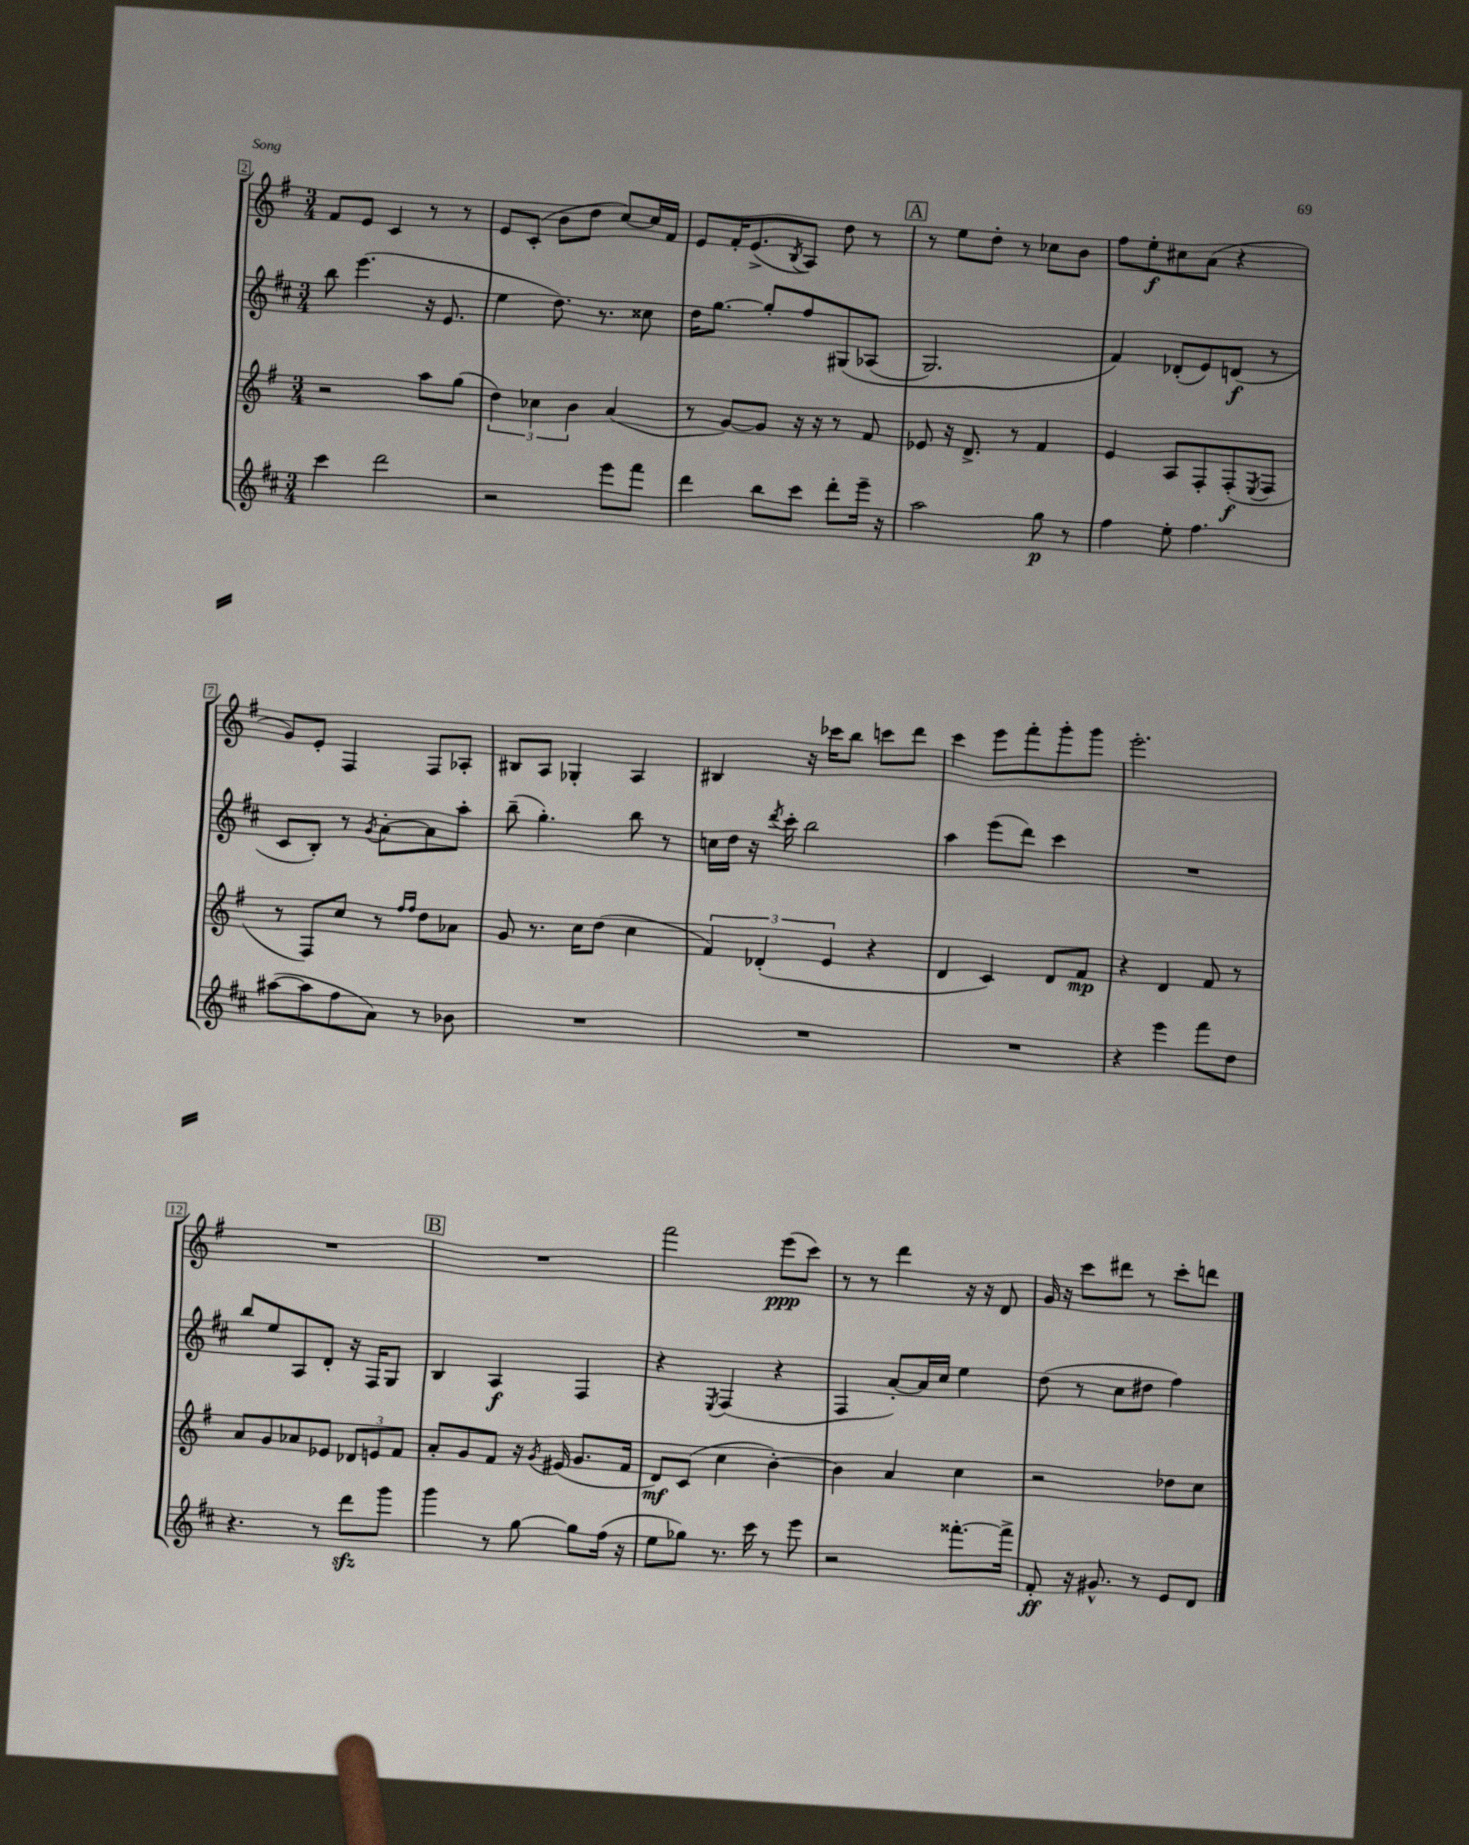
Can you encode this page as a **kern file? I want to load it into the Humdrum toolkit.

**kern	**kern	**kern	**kern
*staff4	*staff3	*staff2	*staff1
*clefG2	*clefG2	*clefG2	*clefG2
*k[f#c#]	*k[f#]	*k[f#c#]	*k[f#]
*M3/4	*M3/4	*M3/4	*M3/4
4ccc#	2r	8bb	8f#
.	.	(4.eee	8e
2ddd	.	.	4c
.	8aa	16r	8r
.	.	8.e	.
.	(8gg	.	8r
=	=	=	=
2r	6dd)	4ee	8e
.	.	.	(8c'
.	6cc-	.	.
.	.	8.dd)	8b
.	6b	.	.
.	.	.	8dd
.	.	8.r	.
8eee	(4a	.	[8cc)
8fff#	.	8cc##	16cc]
.	.	.	16f#
=	=	=	=
4ddd	8r	16dd	8e
.	.	[8.gg	.
.	[8g)	.	16f#'
.	.	.	(8.e^
8bb	8g]	8gg']	.
.	.	.	8qB
8ccc#	16r	8ff#	8A)
.	16r	.	.
8ddd'	8r	&(8G#	8dd
16eee~	8f#	(8A-	8r
16r	.	.	.
=	=	=	=
2aa	8e-	2.G)	8r
.	16r	.	8ee
.	8.d^	.	.
.	.	.	8dd'
.	8r	.	8r
8gg	4f#	.	8cc-
8r	.	.	8b
=	=	=	=
4ff#	4e	4f#&)	8ff#
.	.	.	8ee'
8ee'	8A	(8d-'	8cc#
4.ff#	8F#'	8e)	(8a
.	(8F#'	(8d	4r
.	8qE	.	.
.	8F#	8r	.
=	=	=	=
([8aa#	8r	8c#	8g)
8aa#]	8F#)	8B')	8e'
8ff#	8cc	8r	4F#
.	.	8qg	.
8a)	8r	[8a'	.
.	16qqff#	.	.
.	16qqff#	.	.
8r	8dd	8a]	8F#
8b-	8a-	8aa'	8A-'
=	=	=	=
2.r	8g	(8bb~	8B#
.	8.r	4.gg')	8A
.	.	.	4G-'
.	16cc	.	.
.	(8dd	.	.
.	4cc	8bb	4A
.	.	8r	.
=	=	=	=
2.r	6f#)	16cc	4B#
.	.	16dd	.
.	.	16r	.
.	(6d-'	.	.
.	.	8qddd	.
.	.	16ccc#'	.
.	.	2bb	16r
.	.	.	16ccc-
.	6e	.	.
.	.	.	8bb
.	4r	.	8ccc
.	.	.	8ddd
=	=	=	=
2.r	4d	4aa	4ccc
.	4c)	(8eee	8eee
.	.	8ddd)	8fff#'
.	8d	4ccc#	8ggg'
.	8f#	.	8ggg
=	=	=	=
4r	4r	2.r	2.eee'
4eee	4d	.	.
8fff#	8f#	.	.
8dd	8r	.	.
=	=	=	=
4.r	8a	8bb	2.r
.	8g	8ee	.
.	8a-	8A	.
8r	8e-	8d'	.
8ddd	12d-	16r	.
.	.	16F#	.
.	12e	.	.
8ggg	.	8G	.
.	12f#	.	.
=	=	=	=
4ggg	8a'	4B	2.r
.	8g	.	.
8r	8f#	4A	.
[8gg	16r	.	.
.	8qg	.	.
.	(16e#	.	.
8gg]	8.g	4F#	.
(16ff#	.	.	.
16r	16f#	.	.
=	=	=	=
8ee	8d)	4r	2fff#
8gg-)	(8c	.	.
.	.	8qE	.
8.r	4cc	(4F#	.
16ccc#	.	.	.
8r	[4b')	4r	(8eee
8eee	.	.	8ccc)
=	=	=	=
2r	4b]	4F#	8r
.	.	.	8r
.	4a	[8a')	4ddd
.	.	16a]	.
.	.	16cc#	.
[8.fff##'	4cc	4ee	16r
.	.	.	16r
.	.	.	8d
16fff##^]	.	.	.
=	=	=	=
8f#'	2r	(8dd	16g
.	.	.	16r
16r	.	8r	8ccc
8.g#^^	.	.	.
.	.	8cc#	8ddd#
8r	.	8dd#	8r
8e	8dd-	4ff#)	8ccc'
8d	8cc	.	8ddd
==	==	==	==
*-	*-	*-	*-
